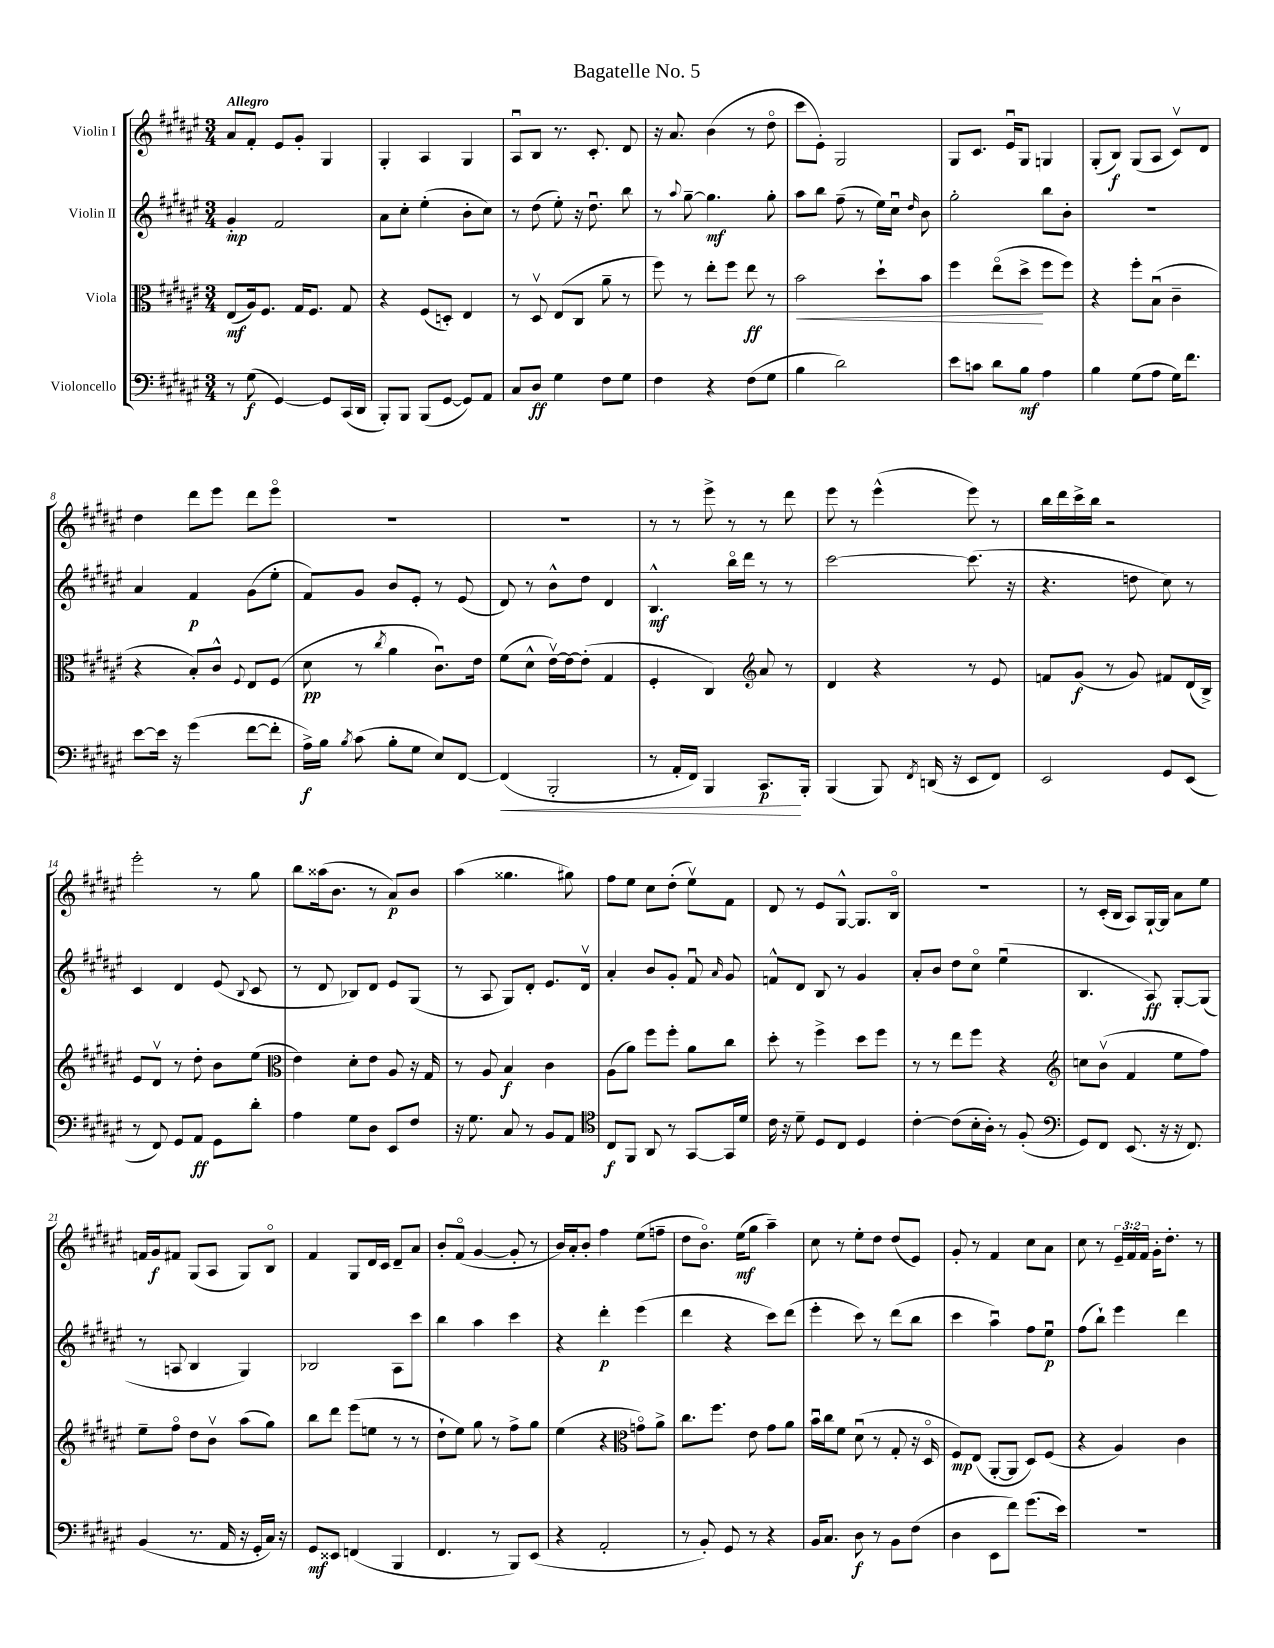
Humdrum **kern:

**kern	**kern	**kern	**kern
*staff4	*staff3	*staff2	*staff1
*clefF4	*clefC3	*clefG2	*clefG2
*k[f#c#g#d#a#e#]	*k[f#c#g#d#a#e#]	*k[f#c#g#d#a#e#]	*k[f#c#g#d#a#e#]
*M3/4	*M3/4	*M3/4	*M3/4
8r	(8E#	4g#'	8a#
(8G#	16A#)	.	8f#'
.	8.F#	.	.
[4GG#)	.	2f#	8e#
.	16G#	.	8g#'
.	8.F#	.	.
8GG#]	.	.	4G#
(16CC#	8G#	.	.
16DD#	.	.	.
=	=	=	=
8BBB')	4r	8a#	4G#'
8BBB	.	8cc#'	.
(8BBB	(8F#	(4ee#'	4A#
[8GG#	8D')	.	.
8GG#])	4E#	8b'	4G#
8AA#	.	8cc#)	.
=	=	=	=
8C#	8r	8r	8A#u
8D#	8D#v	(8dd#	8B
4G#	(8E#	8ee#')	8.r
.	8C#	16r	.
.	.	8.dd#u	8.c#'
8F#	8a#~	.	.
8G#	8r	8bb	8d#
=	=	=	=
4F#	8ff#)	8r	16r
.	.	.	8.a#
.	.	8qqaa#	.
.	8r	[8gg#~	.
4r	8ee#'	4.gg#]	(4b
.	8ff#	.	.
(8F#	8ee#	.	8r
8G#	8r	8gg#'	8dd#o
=	=	=	=
4B	2b	8aa#	8ccc#
.	.	8bb	8e#')
2d#)	.	(8ff#~	2G#
.	.	8r	.
.	8dd#`	16ee#)	.
.	.	16cc#u	.
.	.	16qqdd#	.
.	8b	8b	.
=	=	=	=
8e#	4ff#	2gg#'	8G#
8c	.	.	8.c#
8d#	(8ee#o	.	.
.	.	.	16e#u
8B	8dd#^	.	8G#
4A#	8ff#	8bb	4G
.	8ff#)	8b'	.
=	=	=	=
4B	4r	2.r	(8G#'
.	.	.	8B)
(8G#	8ff#'	.	(8G#
8A#	(8Bu	.	8A#
16G#)	4c#~	.	8c#v)
8.f#	.	.	.
.	.	.	8d#
=	=	=	=
[8e#	4r	4a#	4dd#
16e#]	.	.	.
16r	.	.	.
(4g#	8B')	4f#	8ddd#
.	8c#^^	.	8eee#
.	8qqF#	.	.
[8f#	8E#	(8g#	8ddd#
8f#']	(8F#	8ee#'	8eee#o
=	=	=	=
16A#^)	8d#	8f#)	2.r
16B	.	.	.
8qB	.	.	.
(8c#	8r	8g#	.
.	8qcc#	.	.
8B'	4a#	8b	.
8G#	.	8e#'	.
8E#)	8.c#u)	8r	.
[8FF#	.	(8e#	.
.	16e#	.	.
=	=	=	=
(4FF#]	(8f#	8d#)	2.r
.	8d#^^	8r	.
2BBB'	[16e#v)	8b^^	.
.	16e#_	.	.
.	(8e#']	8dd#	.
.	4G#	4d#	.
=	=	=	=
8r	4F#'	4.B^^	8r
16AA#'	.	.	8r
16FF#)	.	.	.
4BBB	4C#)	.	8eee#^
.	.	16bbo	8r
.	.	16ddd#	.
*	*clefG2	*	*
8.CC#	8a#	8r	8r
.	8r	8r	8ddd#
16BBB'	.	.	.
=	=	=	=
(4BBB	4d#	[2ccc#	8eee#
.	.	.	8r
8BBB)	4r	.	(4eee#^^
8qFF#	.	.	.
(16DD	.	.	.
16r	.	.	.
8EE#	8r	(8.ccc#]	8eee#)
8FF#)	8e#	.	8r
.	.	16r	.
=	=	=	=
2EE#	8f	4.r	16bb
.	.	.	16ddd#
.	(8g#	.	16ccc#^
.	.	.	16bb
.	8r	.	2r
.	8g#)	8dd	.
8GG#	8f#	8cc#)	.
(8EE#	(16d#	8r	.
.	16B^)	.	.
=	=	=	=
8r	8e#	4c#	2eee#'
8FF#)	8d#v	.	.
8GG#	8r	4d#	.
8AA#	8dd#'	.	.
8GG#	8b	(8e#	8r
.	.	8qqB	.
8d#'	(8ee#	8c#	8gg#
=	=	=	=
*	*clefC3	*	*
4A#	4e#)	8r	8bb
.	.	8d#	(16aa##
.	.	.	8.b
8G#	8d#'	8B-)	.
8D#	8e#	8d#	8r
8EE#	8A#	8e#	8a#)
8F#	16r	(8G#	8b
.	16G#	.	.
=	=	=	=
16r	8r	8r	(4aa#
8.G#	.	.	.
.	8A#	8A#	.
8C#	4B	8G#)	4.gg##
8r	.	8d#'	.
8BB	4c#	8.e#	.
8AA#	.	.	8gg#)
.	.	16d#v	.
=	=	=	=
*clefC4	*	*	*
8C#	(8A#	4a#'	8ff#
8FF#	8a#)	.	8ee#
8AA#	8ff#	8b	8cc#
8r	8ff#'	8g#'	(8dd#'
[8GG#	8a#	8f#u	8ee#v)
.	.	16qqa#	.
16GG#]	8cc#	8g#	8f#
16d#	.	.	.
=	=	=	=
16c#	8dd#'	8f^^	8d#
16r	.	.	.
8d#~	8r	8d#	8r
8D#	4ff#^	8B	8e#
8C#	.	8r	[8G#^^
4D#	8dd#	4g#	8.G#]
.	8ff#	.	.
.	.	.	16Bo
=	=	=	=
[4c#'	8r	8a#'	2.r
.	8r	8b	.
(8c#]	8ee#	8dd#	.
16B'	8ff#	8cc#o	.
16A#')	.	.	.
8r	4r	(4ee#u	.
(8F#'	.	.	.
=	=	=	=
*clefF4	*clefG2	*	*
8GG#)	8cc	4.B	8r
8FF#	(8bv	.	(16c#'
.	.	.	16B
(8.EE#	4f#	.	8A#)
.	.	8A#)	[16G#`
16r	.	.	16G#]
16r	8ee#	[8G#'	8a#
8.FF#)	.	.	.
.	8ff#)	(8G#]	8ee#
=	=	=	=
(4BB	8ee#~	8r	16f
.	.	.	16g#
.	8ff#o	8A	8f#
8.r	8dd#	4B	(8G#
.	8bv	.	8A#
16AA#	.	.	.
16r	(8aa#	4G#)	8G#)
16GG#'	.	.	.
16C#)	8gg#)	.	8Bo
16r	.	.	.
=	=	=	=
8GG#	8bb	2B-	4f#
8EE##	8ddd#	.	.
(4FF	(8eee#	.	8G#
.	8ee	.	16d#
.	.	.	16c#
4BBB	8r	8A#	8d#~
.	8r	8ccc#	8a#
=	=	=	=
4.FF#	8dd#`	4bb	8b'
.	8ee#)	.	(8f#o
.	8gg#	4aa#	[4g#
8r	8r	.	.
8BBB)	8ff#^	4ccc#	8g#']
(8EE#	8gg#	.	8r
=	=	=	=
4r	(4ee#	4r	16b)
.	.	.	16a#'
.	.	.	8b'
2AA#'	4r	4ddd#'	4ff#
*	*clefC3	*	*
.	8go)	(4eee#	(8ee#
.	8a#^	.	8ff~
=	=	=	=
8r	8.cc#	4ddd#	8dd#
8BB')	.	.	8.bo)
.	8.ff#	.	.
8GG#	.	4r	.
.	.	.	(16ee#
8r	8e#	.	8gg#
4r	8g#	8ccc#)	4aa#~)
.	8a#	(8ddd#	.
=	=	=	=
16BB	16bu	4eee#'	8cc#
8.C#	16cc#	.	.
.	8f#	.	8r
8D#	(8d#u	8ccc#)	8ee#'
8r	8r	8r	8dd#
8BB	8G#'	(8ddd#	(8dd#
(8F#	16r	8bb	8e#)
.	16D#o	.	.
=	=	=	=
4D#	8F#)	4ccc#	8g#'
.	(8E#	.	8r
8EE#	[8AA#'	4aa#u)	4f#
8f#)	8AA#]	.	.
(8.g#	8D#)	8ff#	8cc#
.	(8F#	8ee#u	8a#
16e#)	.	.	.
=	=	=	=
2.r	4r	(8ff#	8cc#
.	.	8bb`)	8r
.	4A#)	4eee#	24e#~
.	.	.	24f#
.	.	.	24f#
.	.	.	16g#'
.	.	.	8.dd#'
.	4c#	4ddd#	.
.	.	.	8r
==	==	==	==
*-	*-	*-	*-
